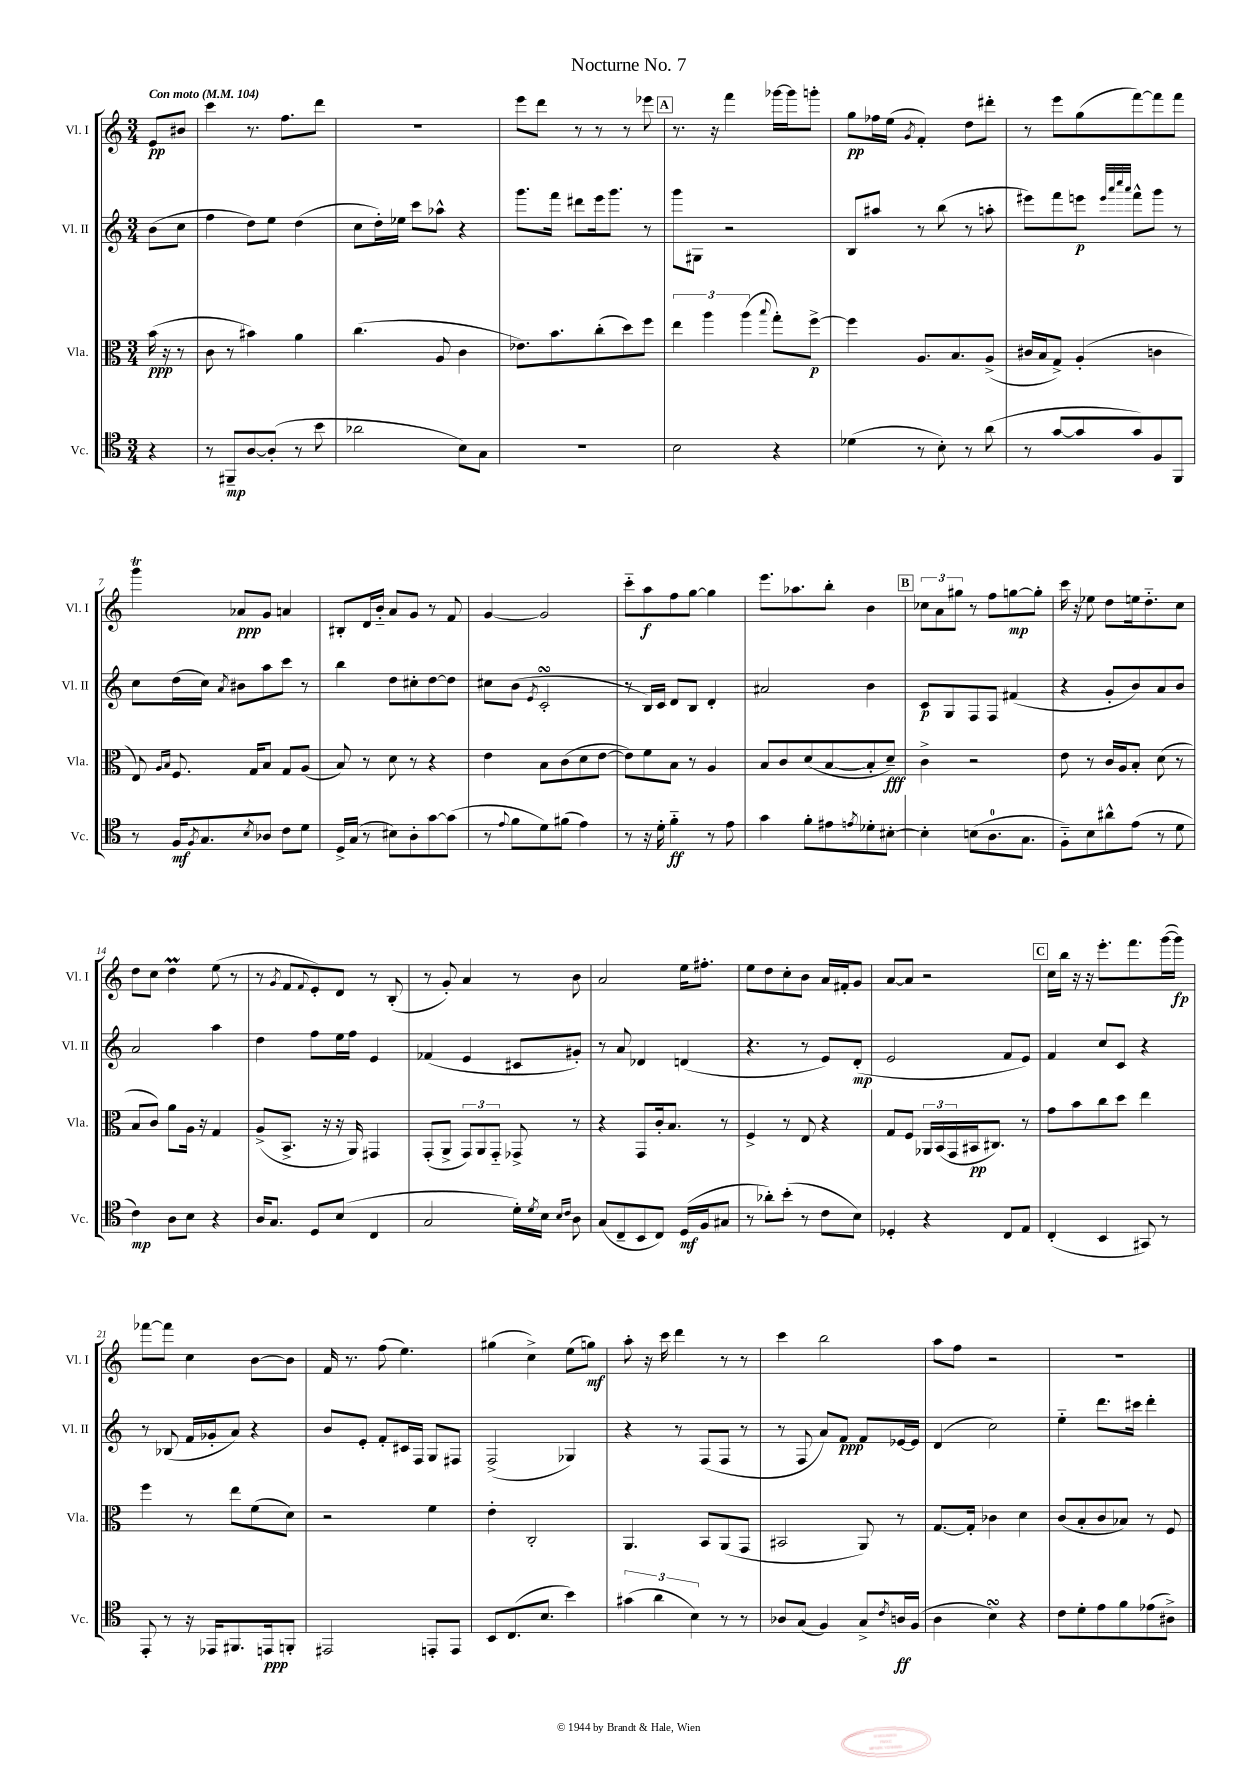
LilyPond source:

\header { title = "Nocturne No. 7" }
<<
\new StaffGroup <<
\new Staff = "s0" \with { instrumentName = "Vl. I" shortInstrumentName = "Vl. I" } {
    \clef treble \key c \major \numericTimeSignature \time 3/4 \partial 4 \tempo "Con moto" 4 = 104
    e'8\pp bis'8 |
    c'''4 r8. f''8. d'''8 |
    R2. |
    e'''8 d'''8 r8 r8 r8 ees'''8 |
    \mark \markup { \box "A" } r8. r16 f'''4 ges'''16~ ges'''16 g'''8-. |
    g''8\pp fes''16 e''16( \acciaccatura { g'8 } f'4-.) d''8 dis'''8-. |
    r8 e'''8 g''8( f'''8~) f'''8 f'''8 |
    g'''4\trill aes'8\ppp g'8 a'4 |
    bis8-. d'16 b'16-_ a'8 g'8 r8 f'8 |
    g'4~ g'2 |
    c'''8-_ a''8\f f''8 g''8~ g''4 |
    e'''8. aes''8. b''8-. b'4 |
    \mark \markup { \box "B" } \tuplet 3/2 { ces''8 a'8 gis''8 } r8 f''8 g''8~\mp g''8-. |
    c'''16 r16 ees''8 d''8 e''16 d''8.-_ c''8 |
    d''8 c''8 d''4\prall e''8( r8 |
    r8 \acciaccatura { g'8 } f'8 \appoggiatura { f'8 } e'8-.) d'8 r8 b8-.( |
    r8 g'8-.) a'4 r8 b'8 |
    a'2 e''16 fis''8.-. |
    e''8 d''8 c''8-. b'8 a'16 fis'16-. g'8 |
    a'8~ a'8 r2 |
    \mark \markup { \box "C" } c''16 b''16 r16 r16 e'''8.-. f'''8. g'''16~( g'''16\fp) |
    fes'''8~ fes'''8 c''4 b'8~ b'8 |
    f'16 r8. f''8( e''4.) |
    gis''4( c''4->) e''8( g''8\mf) |
    a''8-. r16 c'''16 d'''4 r8 r8 |
    c'''4 b''2 |
    a''8 f''8 r2 |
    R2. \bar "|." |
}
\new Staff = "s1" \with { instrumentName = "Vl. II" shortInstrumentName = "Vl. II" } {
    \clef treble \key c \major \numericTimeSignature \time 3/4 \partial 4
    b'8( c''8 |
    f''4 d''8) e''8 d''4( |
    c''8 d''16-.) ees''16 c'''8 aes''8-^ r4 |
    g'''8. f'''16 dis'''8 e'''16 g'''8. r8 |
    \mark \markup { \box "A" } g'''8 gis8 r2 |
    b8 ais''8 r8 b''8( r8 a''8-. |
    eis'''8) f'''8 e'''8\p \grace { e'''32 a'''32 c''''32 a'''32 } f'''8-^ g'''8 r8 |
    c''8 d''16( c''16) \acciaccatura { a'8 } bis'8 a''8 c'''8 r8 |
    b''4 d''8 cis''8-. d''8~ d''8 |
    cis''8 b'8( \acciaccatura { e'8 } c'2-.\turn |
    r8 b16) c'16 d'8 b8 d'4-. |
    ais'2 b'4 |
    \mark \markup { \box "B" } c'8\p g8 f8 f8 fis'4( |
    r4 g'8-. b'8) a'8 b'8 |
    a'2 a''4 |
    d''4 f''8 e''16 f''16 e'4 |
    fes'4( e'4 cis'8 gis'8-.) |
    r8 a'8 des'4 d'4( |
    r4. r8 e'8) d'8-.\mp( |
    e'2 f'8 e'8) |
    \mark \markup { \box "C" } f'4 c''8 c'8 r4 |
    r8 bes8( f'16 ges'16-. a'8) r4 |
    b'8 e'8-. f'8-. cis'16 f16 g8 fis8 |
    f2->( ges4) |
    r4 r8 f8( f8 r8 |
    r8 f8 a'8) f'8\ppp f'8 ees'16~ ees'16 |
    d'4( c''2) |
    e''4-_ d'''8. cis'''16 d'''4-. \bar "|." |
}
\new Staff = "s2" \with { instrumentName = "Vla." shortInstrumentName = "Vla." } {
    \clef alto \key c \major \numericTimeSignature \time 3/4 \partial 4
    b'16\ppp( r16 r8 |
    c'8 r8 bis'4) a'4 |
    c''4.( a8 c'4 |
    ees'8.) b'8. c''8-.( d''8) f''8 |
    \mark \markup { \box "A" } \tuplet 3/2 { e''4 a''4 a''4( } \appoggiatura { b''8 } g''8-.) f''8~->\p |
    f''4 a8. b8. a8->( |
    cis'16 b16 g8->) a4-.( c'4 |
    e8) \grace { a16 b16 } f8. g16 b8 g8 a8( |
    b8) r8 d'8 r8 r4 |
    e'4 b8 c'8( d'8 e'8~ |
    e'8) f'8 b8 r8 a4 |
    b8 c'8 d'8( b8~ b8-. d'8--\fff) |
    \mark \markup { \box "B" } c'4-> r2 |
    e'8 r8 c'16 a16 b8-. d'8( r8 |
    b8 c'8) a'8 a16 r16 g4 |
    a8->( b,8.-> r16 r16 a,16) gis,4 |
    g,8-.( a,8-> \tuplet 3/2 { g,8) a,8 g,8-_ } ges,8-> r8 |
    r4 g,8 c'16-. b8. r8 |
    f4-> r8 e8 r4 |
    g8 f8 \tuplet 3/2 { aes,16 b,16( g,16 } bis,16\pp cis8.) r8 |
    \mark \markup { \box "C" } g'8 b'8 c''8 d''8 e''4 |
    f''4 r8 e''8 f'8( d'8) |
    r2 f'4 |
    e'4-. c2-. |
    a,4. b,8 a,8( g,8 |
    bis,2 a,8) r8 |
    g8.~ g16-. ces'4 d'4 |
    c'8( b8-. c'8 bes8) r8 f8 \bar "|." |
}
\new Staff = "s3" \with { instrumentName = "Vc." shortInstrumentName = "Vc." } {
    \clef tenor \key c \major \numericTimeSignature \time 3/4 \partial 4
    r4 |
    r8 fis,8--\mp a8~ a8-.( r8 b'8 |
    aes'2 b8) g8 |
    R2. |
    \mark \markup { \box "A" } b2 r4 |
    des'4( r8 b8-.) r8 a'8( |
    r8 g'8~ g'8 g'8) f8 f,8 |
    r8 f16\mf \acciaccatura { f8 } g8. \acciaccatura { b8 } aes8 c'8 d'8 |
    d16-> g16( r8 bis8) a8-. g'8~ g'8( |
    r8 \appoggiatura { e'8 } f'8 d'8) fis'8( e'4) |
    r8 r16 d'16-. f'4-_\ff r8 e'8 |
    g'4 f'8-. eis'8 \acciaccatura { e'8 } des'8-. bis8~-. |
    \mark \markup { \box "B" } bis4-. b8( a8.-0 g8. |
    f8-_) b8 ais'8-^ e'8( r8 d'8 |
    c'4\mp) a8 b8 r4 |
    a16 g8. d8 b8( c4 |
    g2 d'16-.) \acciaccatura { d'8 } b16 \grace { b16 c'16 } a8 |
    g8( c8-- b,8 c8) d16\mf( f16 gis8 |
    r8 aes'8-.) b'8-.( r8 c'8 b8) |
    des4-. r4 c8 e8 |
    \mark \markup { \box "C" } c4-.( b,4 gis,8) r8 |
    e,8-. r8 r16 ees,16 fis,8. e,16\ppp f,8-. |
    eis,2 e,8-. e,8 |
    b,8 c8.( b8. b'4) |
    \tuplet 3/2 { gis'4( a'4 b4) } r8 r8 |
    aes8 g8( f4) g8-> \acciaccatura { c'8 } a16\ff f16( |
    a4 b4\turn) r4 |
    c'8 d'8-. e'8 f'8 ees'8( ais8->) \bar "|." |
}
>>
>>
